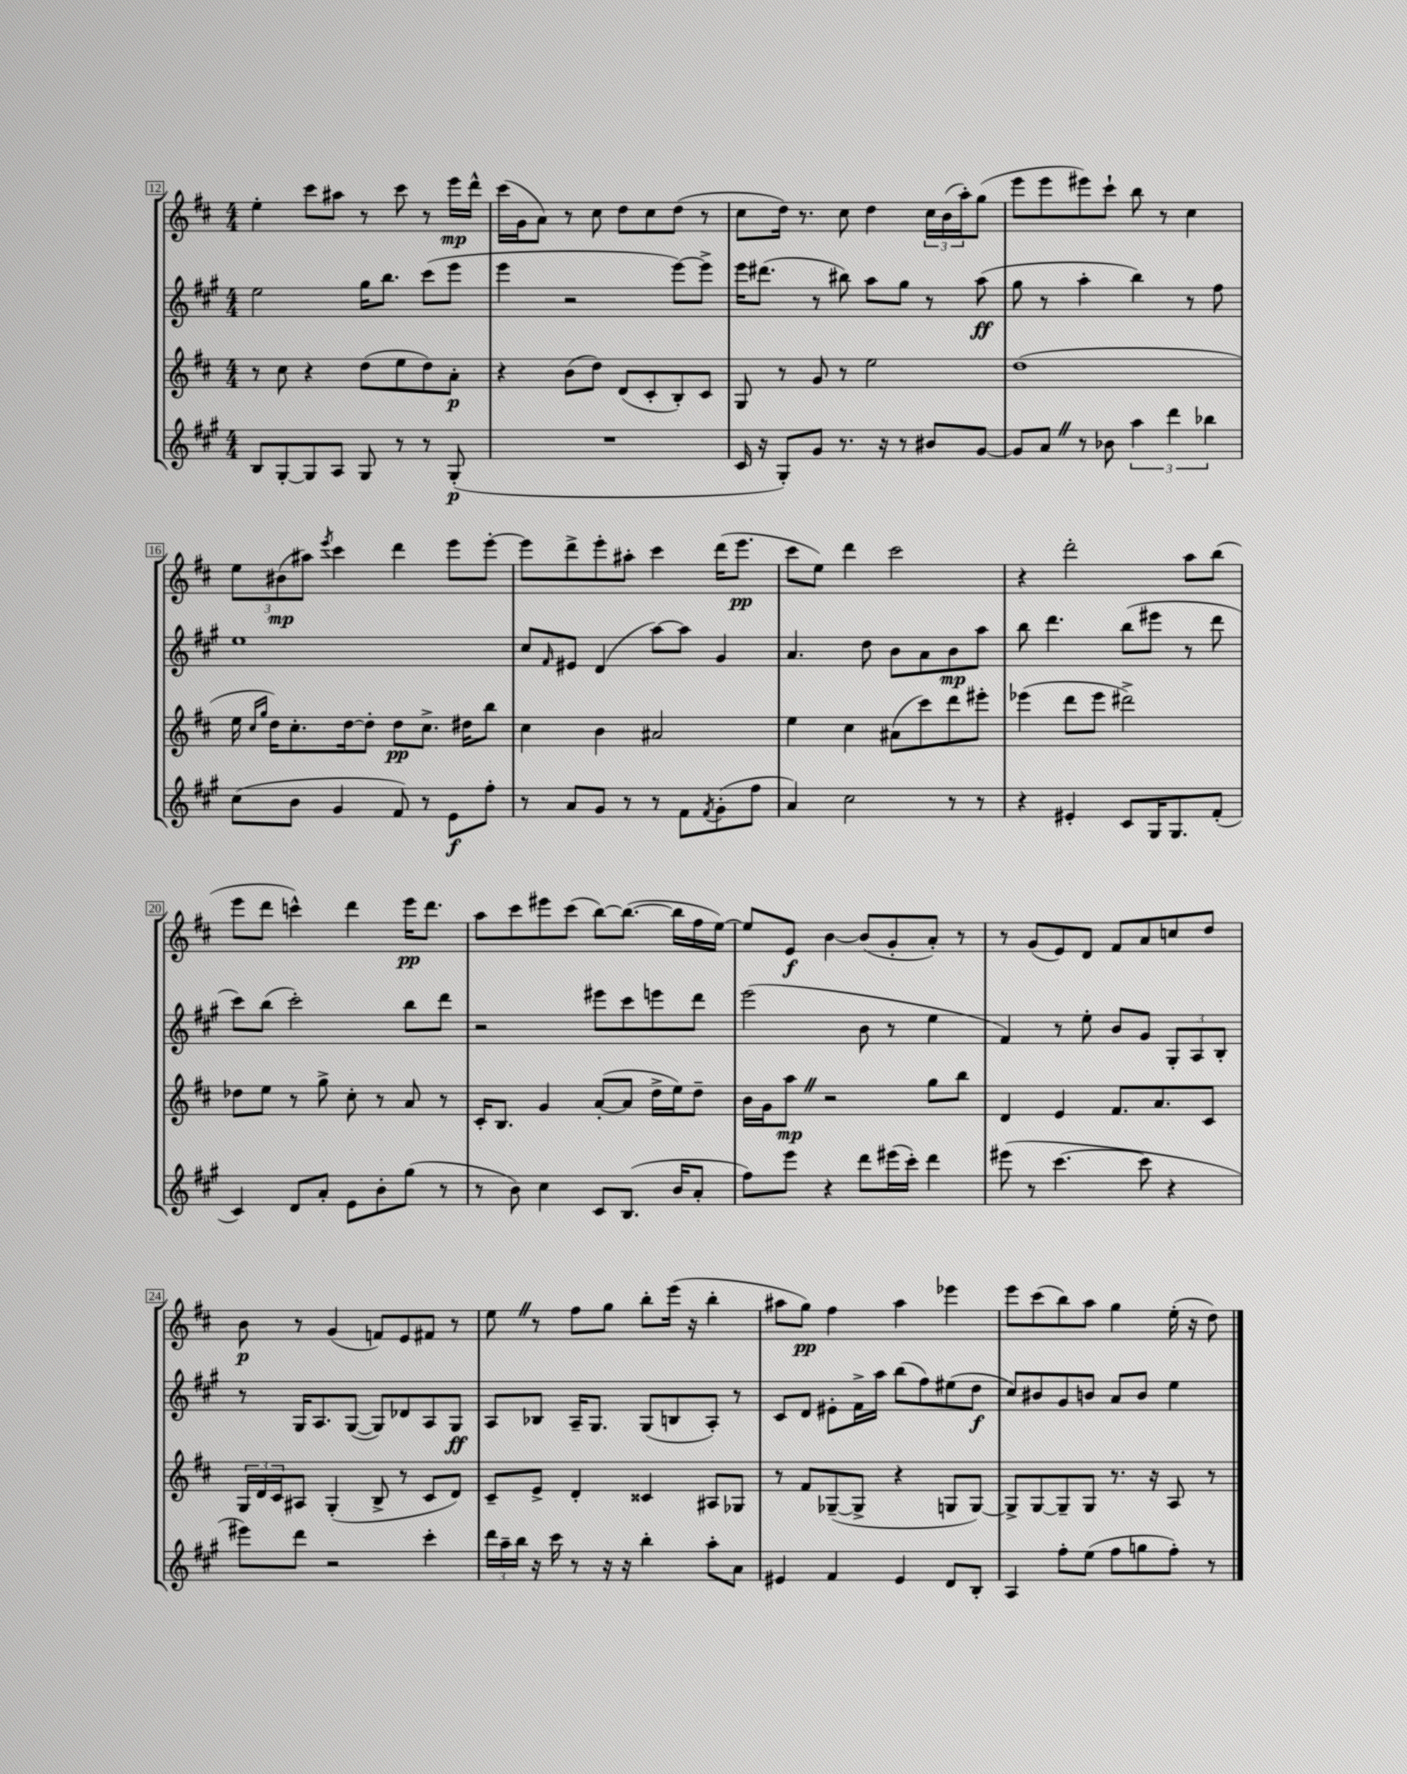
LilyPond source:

<<
\new StaffGroup <<
\new Staff = "s0" {
    \clef treble \key d \major \numericTimeSignature \time 4/4
    e''4-. cis'''8 ais''8 r8 cis'''8 r8 e'''16\mp d'''16-^ |
    cis'''16( g'16 a'8) r8 cis''8 d''8 cis''8 d''8( r8 |
    cis''8 d''16) r8. cis''8 d''4 \tuplet 3/2 { cis''16 b'16( a''16-.) } g''8( |
    e'''8 e'''8 eis'''8) cis'''8-! b''8 r8 cis''4 |
    \tuplet 3/2 { e''8 bis'8\mp( ais''8) } \acciaccatura { e'''8 } cis'''4 d'''4 e'''8 e'''8~-. |
    e'''8 d'''8-> e'''8-. ais''8-. cis'''4 d'''16( e'''8.\pp |
    cis'''8 e''8) d'''4 cis'''2 |
    r4 d'''2-. a''8 b''8( |
    e'''8 d'''8 c'''4-^) d'''4 e'''16\pp d'''8. |
    a''8 cis'''8 eis'''8 cis'''8( b''8~) b''8.~( b''16 fis''16 e''16~) |
    e''8 e'8\f b'4~ b'8( g'8-. a'8-.) r8 |
    r8 g'8( e'8) d'8 fis'8 a'8 c''8 d''8 |
    b'8\p r8 g'4( f'8) e'8 fis'8 r8 |
    e''8 \once \override BreathingSign.text = \markup { \musicglyph "scripts.caesura.straight" } \breathe r8 fis''8 g''8 b''8-. e'''16( r16 b''4-. |
    ais''8 g''8\pp) fis''4 ais''4 ees'''4 |
    e'''8 cis'''8( b''8) a''8 g''4 e''16-.( r16 d''8) \bar "|." |
}
\new Staff = "s1" {
    \clef treble \key a \major \numericTimeSignature \time 4/4
    e''2 gis''16 b''8. cis'''8( e'''8 |
    e'''4 r2 e'''8~) e'''8-> |
    e'''16 dis'''8.( r8 bis''8) a''8 gis''8 r8 a''8\ff( |
    gis''8 r8 a''4-. b''4) r8 fis''8 |
    e''1 |
    cis''8 \grace { fis'16 } eis'8 d'4( a''8~) a''8 gis'4 |
    a'4. d''8 b'8 a'8 b'8\mp a''8 |
    b''8 d'''4. b''8( eis'''8 r8 d'''8 |
    cis'''8) b''8( cis'''2-.) b''8 d'''8 |
    r2 eis'''8 cis'''8 e'''8 d'''8 |
    e'''2( b'8 r8 e''4 |
    fis'4) r8 e''8-. b'8 gis'8 \tuplet 3/2 { gis8-. a8 b8-. } |
    r8 gis16 a8. gis8~( gis8) des'8 a8 gis8\ff |
    a8 bes8 a16-- gis8. gis8( b8 a8-.) r8 |
    cis'8 d'8 eis'8-. fis'16-> a''16 b''8( fis''8) eis''8( d''8\f |
    cis''8) bis'8 gis'8 b'8 a'8 b'8 e''4 \bar "|." |
}
\new Staff = "s2" {
    \clef treble \key d \major \numericTimeSignature \time 4/4
    r8 cis''8 r4 d''8( e''8 d''8) a'8-.\p |
    r4 b'8( d''8) d'8( cis'8-. b8-.) cis'8 |
    g8 r8 g'8 r8 e''2 |
    d''1( |
    e''16 \grace { cis''16 g''16 } d''16) cis''8.-. d''16~ d''8-. d''8\pp cis''8.-> dis''16 b''8 |
    cis''4 b'4 ais'2 |
    e''4 cis''4 ais'8( cis'''8) d'''8 eis'''8-. |
    ees'''4( d'''8 ees'''8 dis'''2->) |
    des''8 e''8 r8 g''8-> cis''8-. r8 a'8 r8 |
    cis'16-. b8. g'4 a'8~-.( a'8 d''16-> e''16) d''8-- |
    b'16 g'16 a''8\mp \once \override BreathingSign.text = \markup { \musicglyph "scripts.caesura.straight" } \breathe r2 g''8 b''8 |
    d'4 e'4 fis'8. a'8. cis'8 |
    \tuplet 3/2 { g16 d'16 cis'16 } ais8 g4-.( b8-> r8 cis'8 d'8) |
    cis'8-- e'8-> d'4-. cisis'4 ais8 ges8 |
    r8 fis'8 ges8~--( ges8-> r4 g8 g8~) |
    g8-> g8~ g8-- g8 r8. r16 a8 r8 \bar "|." |
}
\new Staff = "s3" {
    \clef treble \key a \major \numericTimeSignature \time 4/4
    b8 gis8~-. gis8 a8 gis8 r8 r8 gis8-.\p( |
    R1 |
    cis'16 r16 gis8-.) gis'8 r8. r16 r8 bis'8 gis'8~ |
    gis'8 a'8 \once \override BreathingSign.text = \markup { \musicglyph "scripts.caesura.straight" } \breathe r8 bes'8 \tuplet 3/2 { a''4 d'''4 bes''4 } |
    cis''8( b'8 gis'4 fis'8) r8 e'8\f fis''8-. |
    r8 a'8 gis'8 r8 r8 fis'8 \acciaccatura { fis'8 } gis'8-.( fis''8 |
    a'4) cis''2 r8 r8 |
    r4 eis'4-. cis'8 gis16 gis8. fis'8-.( |
    cis'4) d'8 a'8-. e'8 b'8-. gis''8( r8 |
    r8 b'8) cis''4 cis'8 b8.( b'16 a'8-. |
    fis''8) e'''8 r4 d'''8 eis'''16( cis'''16-.) d'''4 |
    eis'''8( r8 cis'''4.~ cis'''8 r4 |
    eis'''8) d'''8 r2 cis'''4-. |
    \tuplet 3/2 { d'''16 a''16-- b''16 } r16 cis'''16 r8 r16 r16 b''4-. a''8-. a'8 |
    eis'4 fis'4 eis'4 d'8 b8-. |
    a4 fis''8-. e''8( fis''8 g''8 fis''8-.) r8 \bar "|." |
}
>>
>>
\layout { \context { \Score currentBarNumber = #12 \override BarNumber.stencil = #(make-stencil-boxer 0.1 0.3 ly:text-interface::print) } }
